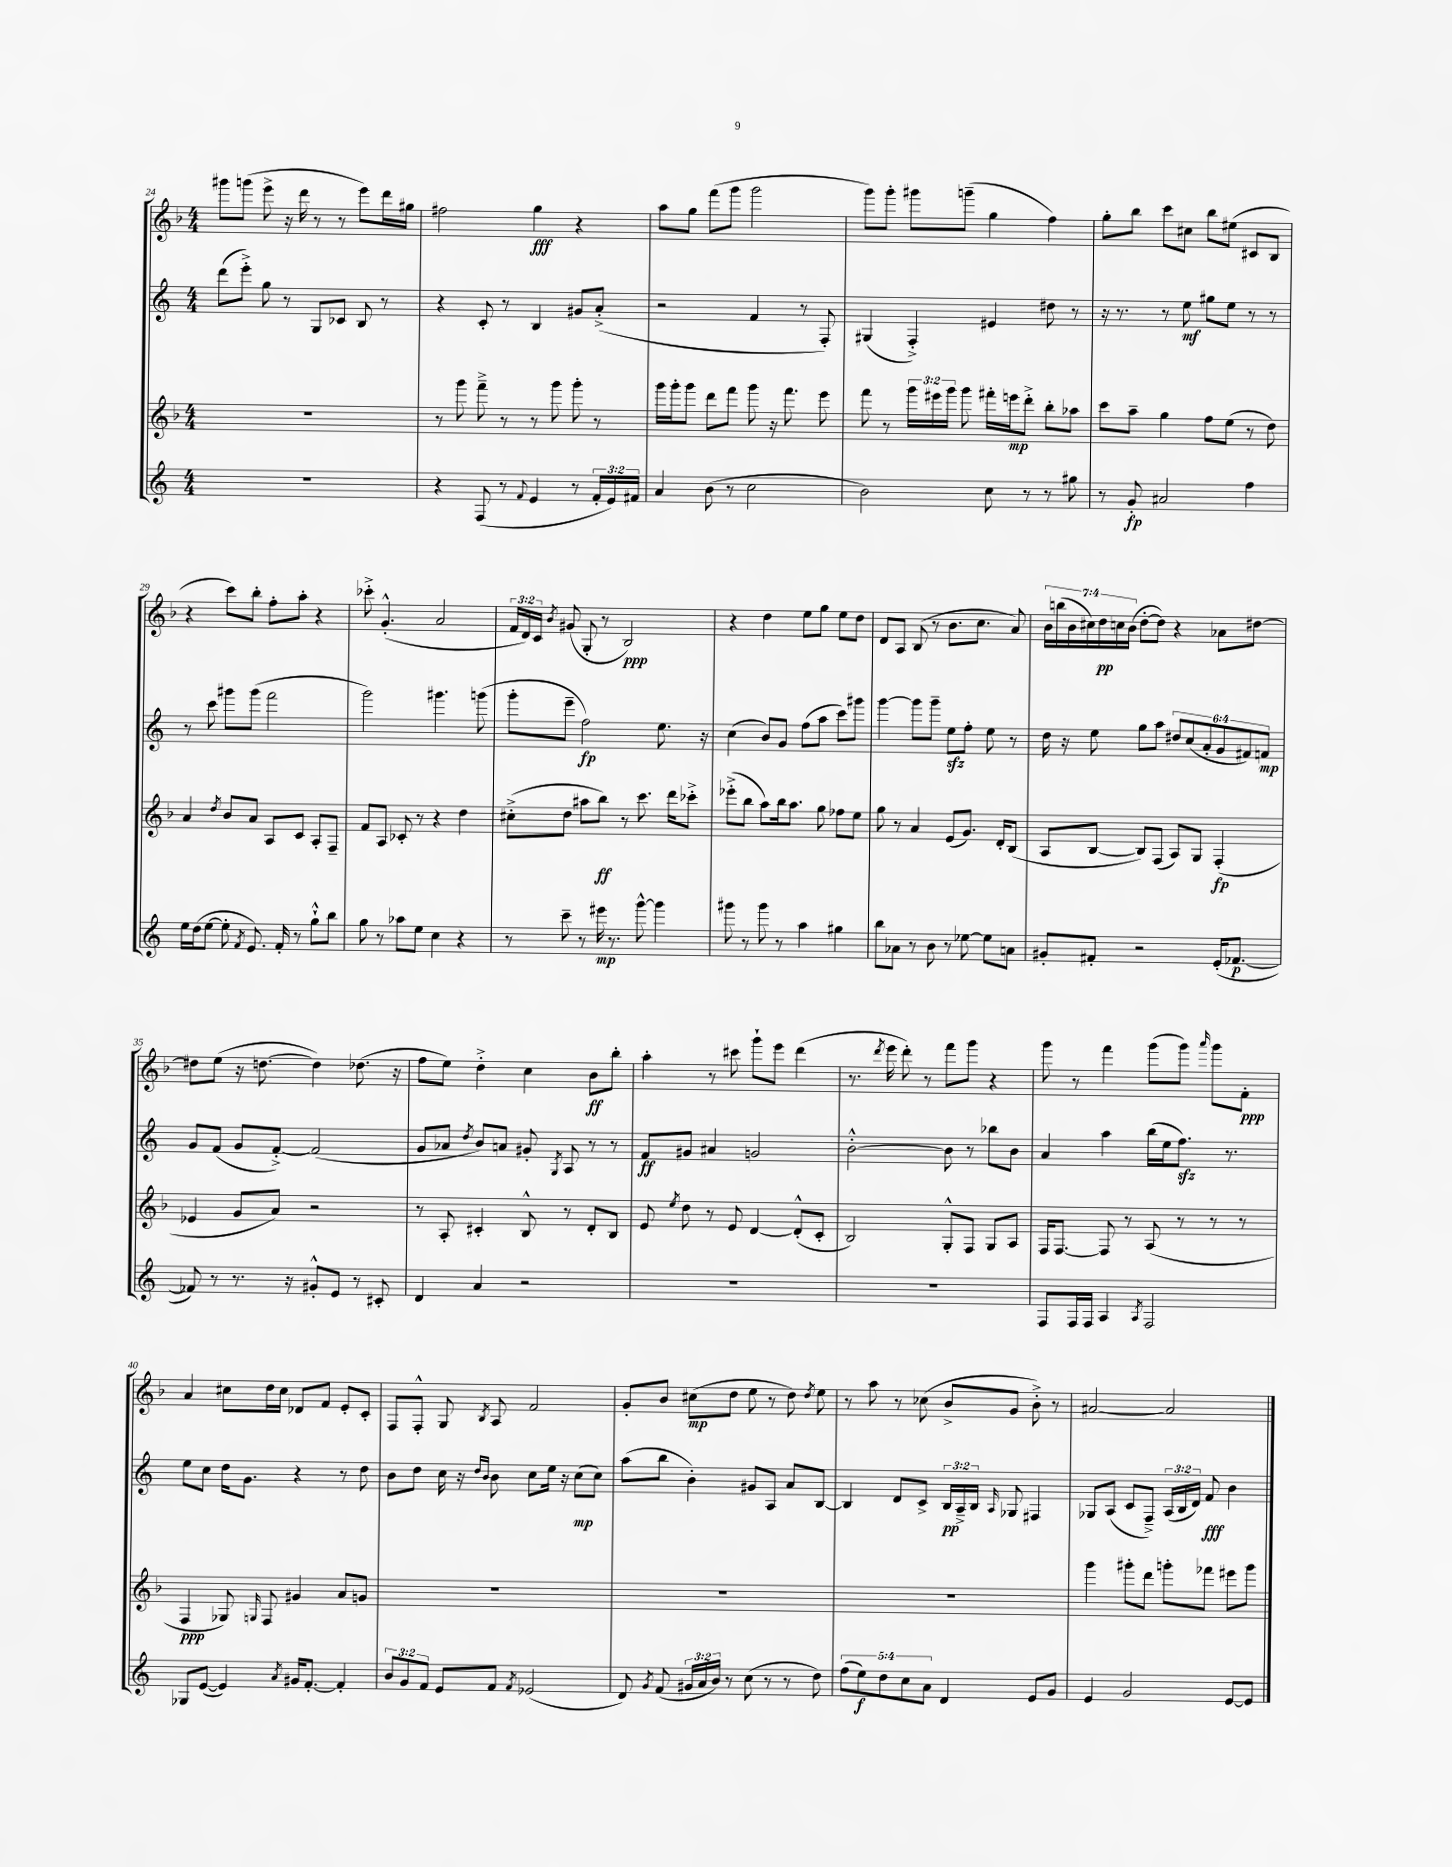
<<
\new StaffGroup <<
\new Staff = "s0" {
    \clef treble \key f \major \numericTimeSignature \time 4/4 \override Staff.TupletNumber.text = #tuplet-number::calc-fraction-text
    \autoBeamOff gis'''8[ g'''8]( e'''8-> r16 d'''16 r8 r8 e'''8[) d'''16 gis''16] |
    fis''2 g''4\fff r4 |
    a''8[ g''8] f'''8[( g'''8] g'''2 |
    g'''8[) g'''8]-. gis'''8[ g'''8]--( g''4 f''4) |
    g''8[-. bes''8] c'''8[ cis''8] bes''8[ eis''8]( cis'8[ bes8] |
    r4 c'''8[) bes''8]-. f''8[-. a''8]-. r4 |
    ces'''8-.-> g'4.-.-^( a'2 |
    \tuplet 3/2 { f'16[ d'16) c'16] } \acciaccatura { bes'8 } gis'8( g8-. r8 bes2\ppp) |
    r4 d''4 e''8[ g''8] e''8[ d''8] |
    d'8[ a8] bes8( r8 bes'8.[ c''8.] a'8) |
    \tuplet 7/4 { bes'16[ b''16( bes'16 cis''16) d''16\pp c''16 bes'16]( } d''8[~-. d''8]) r4 aes'8[ dis''8]~ |
    dis''8[ e''8]( r16 d''8.~ d''4) des''8.( r16 |
    f''8[ e''8]) d''4-.-> c''4 bes'8[\ff bes''8]-. |
    a''4-. r8 cis'''8 g'''8[-! e'''8] d'''4( |
    r8. \acciaccatura { d'''8 } e'''16 d'''8-.) r8 f'''8[ g'''8] r4 |
    g'''8 r8 f'''4 g'''8[( g'''8]) \grace { a'''16 } g'''8[ f'8]-.\ppp |
    a'4 cis''8[ d''16 cis''16] des'8[ f'8] e'8[-. c'8]-. |
    f8[ f8]-.-^ g8 \acciaccatura { bes8 } a8 f'2 |
    g'8[-. bes'8] cis''8[\mp( d''8] e''8 r8 d''8) \acciaccatura { d''8 } e''8 |
    r8 a''8 r8 ces''8( bes'8[-> g'8] bes'8-.->) r8 |
    ais'2~ ais'2 \bar "|." |
}
\new Staff = "s1" {
    \clef treble \key c \major \numericTimeSignature \time 4/4 \override Staff.TupletNumber.text = #tuplet-number::calc-fraction-text
    \autoBeamOff d'''8[( e'''8]-.->) g''8 r8 g8[ ces'8] b8 r8 |
    r4 c'8-. r8 b4 gis'8[ a'8]-.->( |
    r2 f'4 r8 f8-.) |
    gis4( f4-.->) eis'4 dis''8 r8 |
    r16 r8. r8 e''8\mf gis''8[ e''8] r8 r8 |
    r8 c'''8 gis'''8[ gis'''8]( f'''2 |
    g'''2) gis'''4. g'''8( |
    g'''8[-. e'''8]-- f''2\fp) e''8. r16 |
    c''4( b'8[) g'8] f''8[( a''8] c'''8[) gis'''8] |
    g'''4~ g'''8[ g'''8]-- e''8[\sfz f''8]-. e''8 r8 |
    d''16 r16 e''8 g''8[ a''8] \tuplet 6/4 { dis''8[ c''8( a'8-. g'8 fis'8) f'8]\mp } |
    g'8[ f'8]( g'8[ f'8]~-.->) f'2( |
    g'8[ aes'8] \acciaccatura { d''8 } b'8[) a'8] gis'8-. \acciaccatura { g8 } a8 r8 r8 |
    f'8[\ff gis'8] ais'4 g'2 |
    b'2~-.-^ b'8 r8 bes''8[ b'8] |
    a'4 a''4 b''16[( e''16 f''8.]\sfz) r8. |
    e''8[ c''8] d''16[ g'8.] r4 r8 d''8 |
    b'8[ d''8] c''16 r16 \grace { d''16[ b'16] } b'8 c''8[ e''16] r16 c''8[\mp( c''8]) |
    a''8[( b''8] b'4-.) gis'8[ a8] a'8[ b8]~ |
    b4 d'8[ c'8]-> \tuplet 3/2 { b16[\pp a16---> b16] } \grace { a16 } ges8 fis4 |
    ges8[ a8]( c'8[ f8]--->) \tuplet 3/2 { a16[( b16 d'16]) } f'8\fff b'4 \bar "|." |
}
\new Staff = "s2" {
    \clef treble \key f \major \numericTimeSignature \time 4/4 \override Staff.TupletNumber.text = #tuplet-number::calc-fraction-text
    \autoBeamOff R1 |
    r8 g'''8 f'''8---> r8 r8 g'''8 g'''8-. r8 |
    g'''16[ g'''16-. g'''8] d'''8[ f'''8] g'''8 r16 f'''8. e'''8 |
    f'''8 r8 \tuplet 3/2 { g'''16[ eis'''16 g'''16] } g'''8 fis'''16[-. e'''16\mp d'''8]-.-> bes''8[-. aes''8] |
    c'''8[ a''8]-- g''4 f''8[ e''8]( r8 d''8) |
    a'4 \acciaccatura { d''8 } bes'8[ a'8] a8[ c'8] a8[-. f8]-- |
    f'8[ a8] ces'8-. r8 r4 d''4 |
    cis''8[-.->( d''8] ais''8[ bes''8]\ff) r8 c'''8. d'''16[ ces'''8]-.-> |
    ees'''8[-.->( bes''8] a''8[) bes''16 a''8.] g''8 fes''8[ e''8] |
    g''8 r8 a'4 e'8[( g'8.]) d'16[-. bes8]( |
    a8[ bes8]~ bes8[) f8]( a8[) g8] f4-.\fp( |
    ees'4 g'8[ a'8]) r2 |
    r8 a8-. cis'4-. bes8-^ r8 d'8[-. bes8] |
    e'8 \acciaccatura { e''8 } d''8 r8 e'8 d'4~ d'8[-.-^( c'8]-. |
    bes2) g8[-.-^ f8] g8[ a8] |
    f16[ f8.]~ f8 r8 a8( r8 r8 r8 |
    f4\ppp ges8) \grace { g16 } f8 gis'4 a'8[ g'8] |
    R1 |
    R1 |
    R1 |
    g'''4 gis'''8[-. d'''8] g'''8[-. fes'''8] eis'''8[ g'''8] \bar "|." |
}
\new Staff = "s3" {
    \clef treble \key c \major \numericTimeSignature \time 4/4 \override Staff.TupletNumber.text = #tuplet-number::calc-fraction-text
    \autoBeamOff R1 |
    r4 f8( r8 \appoggiatura { f'8 } e'4 r8 \tuplet 3/2 { f'16[-. e'16) fis'16] } |
    a'4 b'8( r8 c''2 |
    b'2) c''8 r8 r8 gis''8 |
    r8 g'8-.\fp ais'2 f''4 |
    e''16[ d''16( e''8]~ e''8-. \acciaccatura { f'8 } e'8.) f'16-. r8 g''8[-!-^ b''8] |
    g''8 r8 aes''8[ e''8] c''4 r4 |
    r8 c'''8-- r8 eis'''16\mp r8. g'''8~-^ g'''4 |
    gis'''8 r8 gis'''8 r8 a''4 gis''4 |
    b''8[ aes'8] r8 b'8 r8 ees''8~ ees''8[ a'8] |
    gis'8[-. fis'8]-. r2 e'16[-.( fes'8.]~\p |
    fes'8) r8 r8. r16 gis'8[-.-^ e'8] r8 cis'8-. |
    d'4 a'4 r2 |
    R1 |
    R1 |
    f8[ f16 f16] a4 \acciaccatura { a8 } f2 |
    ges8[ e'8]~( e'4) \acciaccatura { a'8 } gis'16[ f'8.]~-. f'4-. |
    \tuplet 3/2 { b'8[ g'8 f'8] } e'8[ f'8] \acciaccatura { f'8 } ees'2( |
    d'8) \acciaccatura { g'8 } f'8( \tuplet 3/2 { gis'16[ a'16 b'16]) } r8 c''8( r8 r8 d''8) |
    \tuplet 5/4 { f''8[( e''8\f) d''8 c''8 a'8] } d'4 e'8[ g'8] |
    e'4 g'2 e'8[~ e'8] \bar "|." |
}
>>
>>
\layout { \context { \Score currentBarNumber = #24 } }
